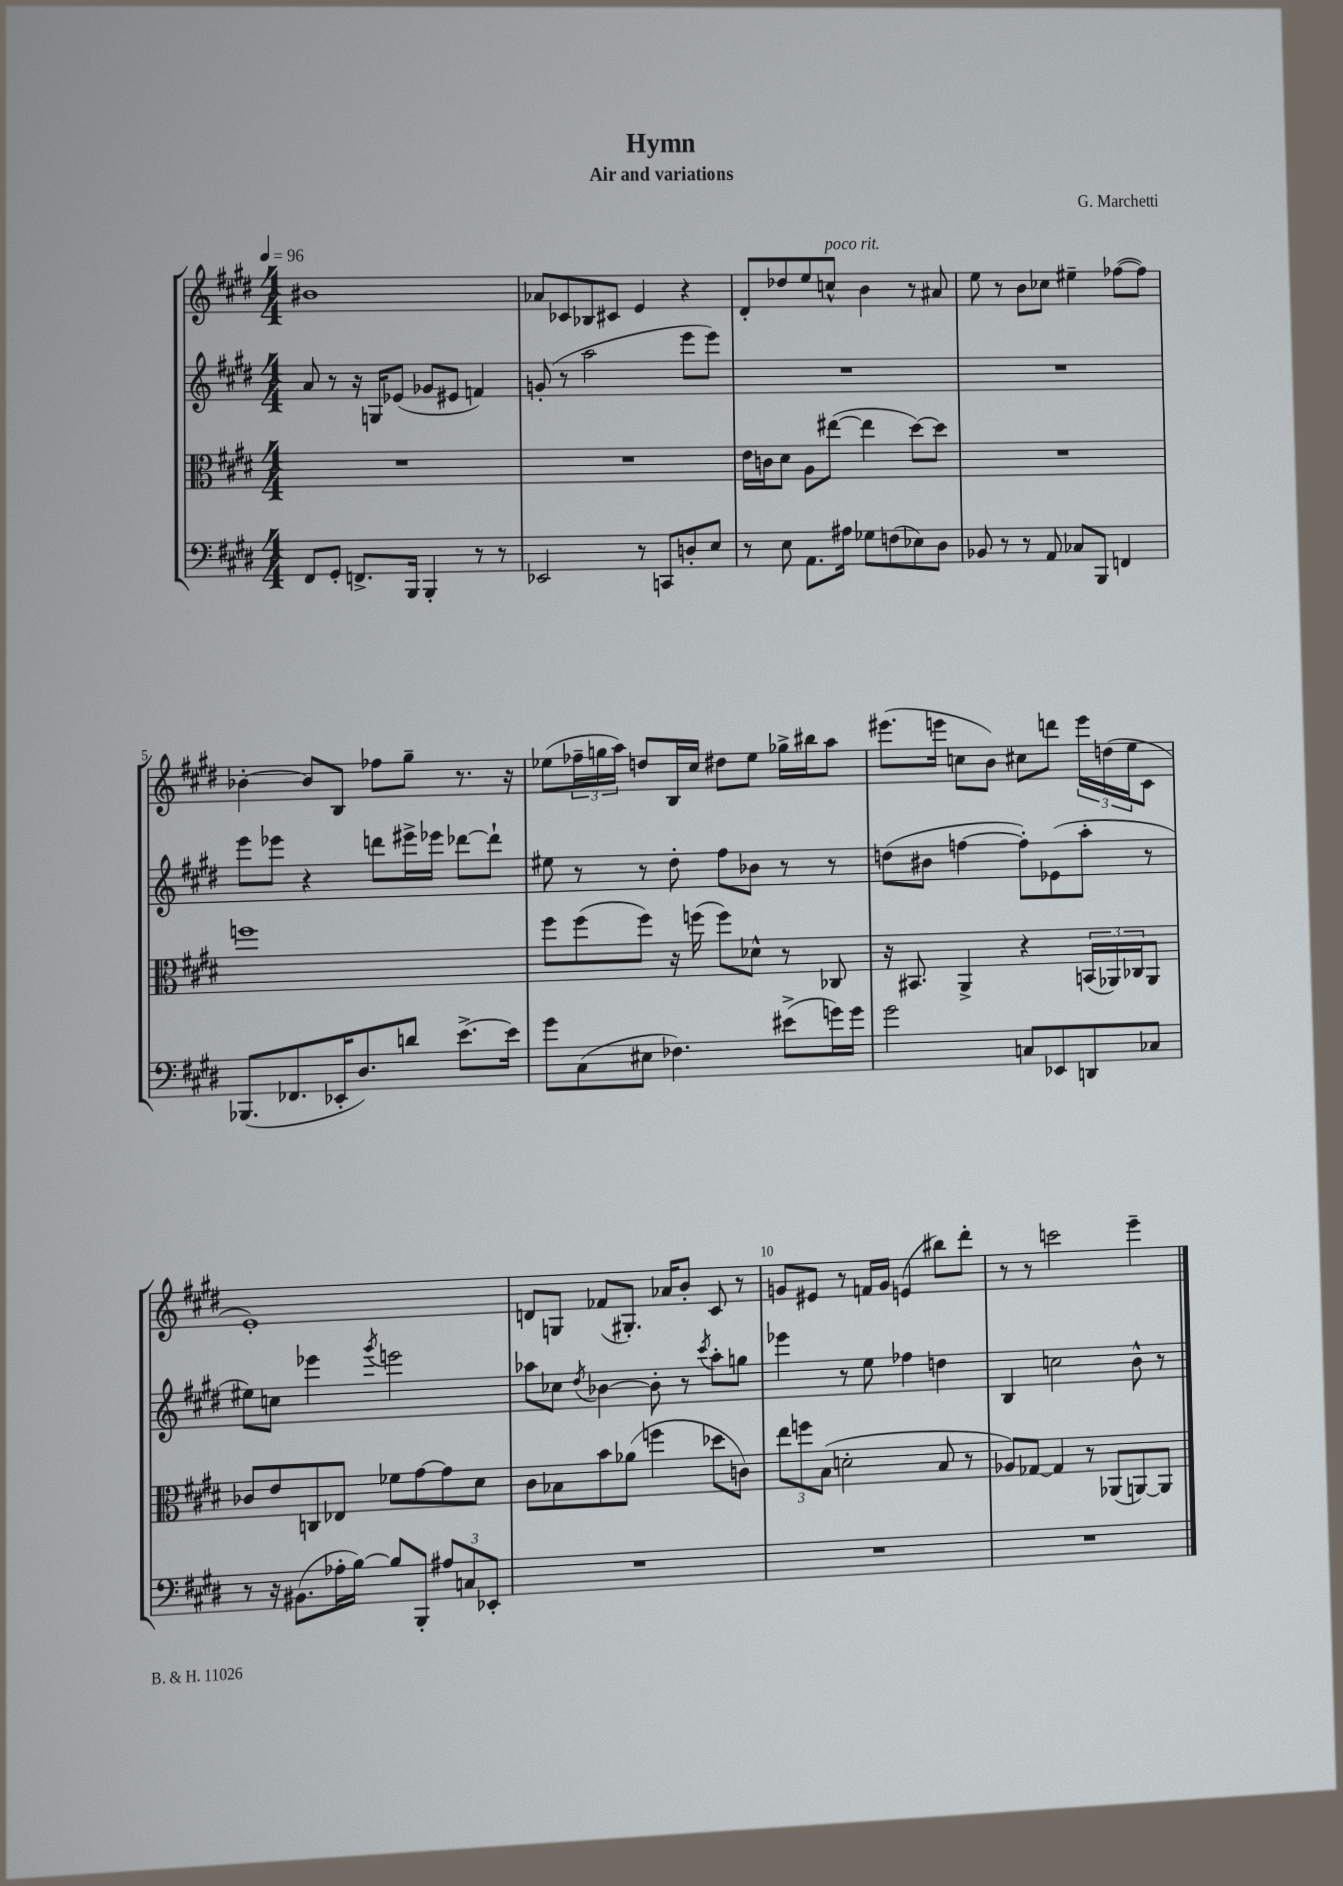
\header { title = "Hymn" composer = "G. Marchetti" subtitle = "Air and variations" }
<<
\new StaffGroup <<
\new Staff = "s0" {
    \clef treble \key e \major \numericTimeSignature \time 4/4 \tempo 4 = 96
    bis'1 |
    aes'8 ces'8 bes8 cis'8 e'4 r4 |
    dis'8-. des''8 e''8 c''8-^^\markup { \italic "poco rit." } b'4 r8 ais'8 |
    e''8 r8 b'8 ces''8 eis''4-- fes''8~( fes''8) |
    bes'4~-. bes'8 b8 fes''8 gis''8-- r8. r16 |
    ees''8( \tuplet 3/2 { fes''16-- g''16 a''16) } d''8 b16 cis''16 dis''8 ees''8 ges''16-> bis''16 a''8 |
    eis'''8.( e'''16 c''8 b'8) cis''8 d'''8 \tuplet 3/2 { e'''16 d''16( e''16 } cis'8 |
    e'1-.) |
    d'8 g8 fes'8( gis8.-.) aes'16 b'8-. cis'8 r8 |
    g'8 eis'8 r8 f'16 g'16 e'4( bis''8) dis'''8-. |
    r8 r8 c'''2 e'''4-- \bar "|." |
}
\new Staff = "s1" {
    \clef treble \key e \major \numericTimeSignature \time 4/4
    a'8 r8 r16 g16 ees'8( ges'8 eis'8 f'4) |
    g'8-.( r8 a''2 e'''8 e'''8) |
    R1 |
    R1 |
    e'''8 ees'''8 r4 d'''8 eis'''16-> ees'''16 des'''8~ des'''8-! |
    eis''8 r8 r8 dis''8-. fis''8 bes'8 r8 r8 |
    d''8( bis'8 f''4~ f''8-.) ees'8( a''8-. r8 |
    eis''8) c''8 ees'''4 \acciaccatura { gis'''8 } e'''2 |
    aes''8 ces''8 \acciaccatura { dis''8 } bes'4~ bes'8-. r8 \acciaccatura { cis'''8 } aes''8-. g''8 |
    ees'''4 r8 e''8 fes''4 d''4 |
    b4 c''2 b'8-^ r8 \bar "|." |
}
\new Staff = "s2" {
    \clef alto \key e \major \numericTimeSignature \time 4/4
    R1 |
    R1 |
    e'16 c'16 dis'8 a8 eis''8~( eis''4 dis''8~) dis''8 |
    R1 |
    f''1 |
    fis''8 fis''8( fis''8) r16 f''16( f''8) des'8-^ r8 ces8 |
    r16 bis,8. a,4-> r4 \tuplet 3/2 { b,16( aes,16) ces16 } aes,8 |
    ces'8 e'8 c8 ees8 fes'8 gis'8~ gis'8 dis'8 |
    cis'8 bes8 b'8 aes'8( f''4 des''8 c'8) |
    \tuplet 3/2 { e''8 f''8 b8( } d'2-. b8 r8 |
    aes8) ges8~ ges4 r8 aes,8( a,8~) a,8 \bar "|." |
}
\new Staff = "s3" {
    \clef bass \key e \major \numericTimeSignature \time 4/4
    fis,8 gis,8-. f,8.-> b,,16 b,,4-. r8 r8 |
    ees,2 r8 c,8 d8-. e8 |
    r8 e8 a,8. ais16 ges8 f8( ees8) dis8 |
    bes,8 r8 r8 a,8 ces8 b,,8 f,4 |
    bes,,8.( fes,8. ees,16-. dis8.) d'8 e'8.~-> e'16 |
    gis'8 cis8( eis8 fes4.) eis'8->( g'16) g'16 |
    gis'2 c8 ees,8 d,8 ces8 |
    r8 r16 bis,8.( aes16-. b16~) b8 b,,8-. \tuplet 3/2 { ais8 c8 ees,8-. } |
    R1 |
    R1 |
    R1 \bar "|." |
}
>>
>>
\layout { \context { \Score \override BarNumber.break-visibility = ##(#f #t #t) barNumberVisibility = #(every-nth-bar-number-visible 5) } }
